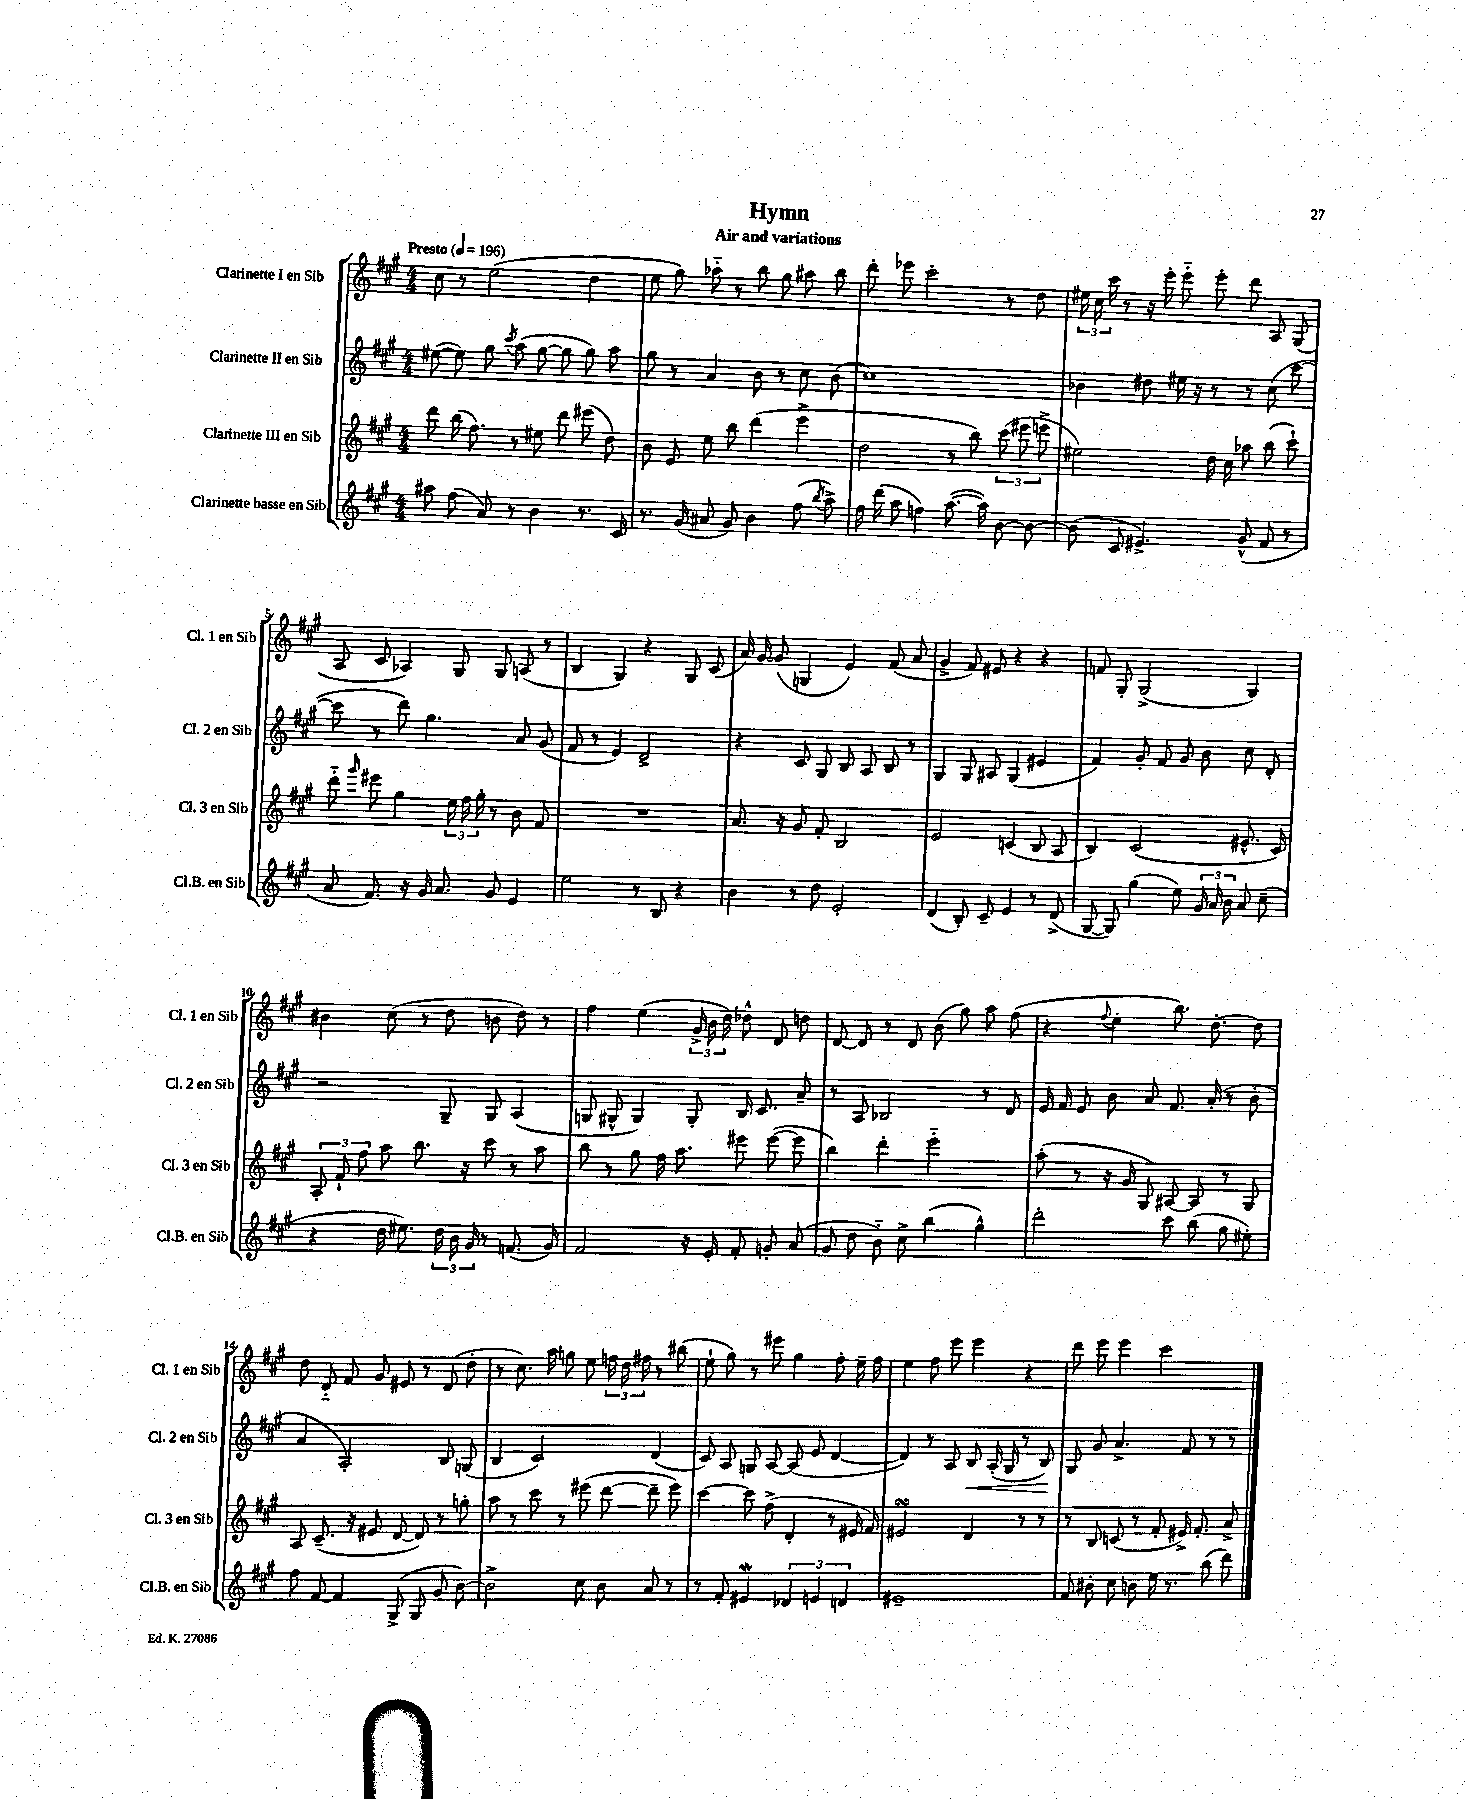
\header { title = "Hymn" subtitle = "Air and variations" }
<<
\new StaffGroup <<
\new Staff = "s0" \with { instrumentName = "Clarinette I en Sib" shortInstrumentName = "Cl. 1 en Sib" } {
    \clef treble \key a \major \numericTimeSignature \time 4/4 \tempo "Presto" 4 = 196
    \autoBeamOff cis''8 r8 e''2( d''4 |
    e''8 gis''8) aes''8-_ r8 b''8 gis''8 ais''8 b''8 |
    d'''8-. ees'''8 cis'''2-. r8 d''8 |
    \tuplet 3/2 { eis''16 cis''16 cis'''16 } r8 r16 e'''16-. e'''8-_ e'''8-. d'''8 a8 gis8( |
    a8 cis'8 aes4) gis8 gis8 a8( r8 |
    b4 gis4) r4 gis8 cis'8( |
    a'16) gis'16~ gis'8( g4 e'4) fis'8( a'8 |
    gis'4-> fis'8) eis'8 r4 r4 |
    f'8 gis8-. gis2->( gis4) |
    bis'4 cis''8( r8 d''8 b'8 d''8) r8 |
    fis''4 e''4( \tuplet 3/2 { gis'16-> b'16 d''16) } des''8-^ d'8 d''8 |
    d'8~ d'8 r8 d'8 b'8( gis''8) a''8 fis''8( |
    r4 \appoggiatura { fis''8 } e''4-. b''8.) d''8.~-. d''8 |
    d''8 d'8-_ fis'8 gis'8 eis'8 r8 d'8( d''8-. |
    r8 cis''8.) a''16 g''8 e''8 \tuplet 3/2 { f''16 d''16 fis''16 } r8 bis''8( |
    e''8-! gis''8) r8 eis'''8 gis''4 fis''8-. e''16-- fis''16 |
    e''4 fis''8 e'''8 e'''4 r4 |
    d'''8 e'''8 e'''4 cis'''2 \bar "|." |
}
\new Staff = "s1" \with { instrumentName = "Clarinette II en Sib" shortInstrumentName = "Cl. 2 en Sib" } {
    \clef treble \key a \major \numericTimeSignature \time 4/4
    \autoBeamOff eis''8~( eis''8) gis''8 \acciaccatura { cis'''8 } a''8( gis''8~ gis''8 gis''8) a''8 |
    gis''8 r8 a'4 b'8 r8 cis''8 b'8( |
    cis''1) |
    bes'4 dis''8 eis''16 r16 r8 r8 cis''8( cis'''8~ |
    cis'''8 r8 d'''8) gis''4. a'8 gis'8( |
    fis'8 r8 e'4) d'2-> |
    r4 cis'8 gis8 b8 a8 b8 r8 |
    gis4 gis8 ais8 gis4( eis'4 |
    fis'4) gis'8-. fis'8 gis'8 b'8 cis''8 d'8-. |
    r2 gis8-- gis8 a4( |
    g8 gis8-^ gis4) gis8-. b16 cis'8. a'8-- |
    r8 a8 bes2 r8 d'8 |
    e'16 fis'16 e'8 b'8 a'8 fis'8. a'16-.( r8 b'8-. |
    a'4 a2-.) b8 g8( |
    b4 cis'2) d'4( |
    cis'8) a8 g8 a8~ a8( e'8 d'4~ |
    d'4) r8 a8 b8\< a16-.( gis16 r8 b8\!) |
    gis8 gis'8 a'4.-> fis'8 r8 r8 \bar "|." |
}
\new Staff = "s2" \with { instrumentName = "Clarinette III en Sib" shortInstrumentName = "Cl. 3 en Sib" } {
    \clef treble \key a \major \numericTimeSignature \time 4/4
    \autoBeamOff d'''8 b''16( fis''8.) r8 eis''8 d'''8 eis'''8( d''8) |
    b'8 e'8 e''8 b''8 d'''4( e'''4-> |
    d''2 r8 b''8) \tuplet 3/2 { cis'''8( eis'''8 e'''8-> } |
    eis''2) d''16 cis''16 aes''8 b''8( cis'''8-!) |
    d'''8-_ \grace { gis'''16 } eis'''8 gis''4 \tuplet 3/2 { e''16 fis''16 gis''16-. } r8 b'8 fis'8 |
    R1 |
    a'8. r16 gis'8 fis'8-. b2 |
    e'2 c'4( b8 a8 |
    b4) cis'2( eis'8.-^ cis'16) |
    \tuplet 3/2 { a8-. fis'8-! fis''8 } a''8 b''8. r16 cis'''8 r8 a''8 |
    b''8 r8 gis''8 fis''16 a''8. eis'''8 eis'''8~( eis'''8 |
    b''4) d'''4-. e'''2-_ |
    a''8-.( r8 r16 gis'16 gis8) ais8~ ais8 r8 gis8 |
    a8 cis'8.--( r16 eis'8 d'8~ d'8) r8 g''8-. |
    a''8 r8 cis'''8 r8 eis'''8( d'''8~ d'''8-- eis'''8) |
    cis'''4~ cis'''8 fis''8->( d'4-. r8 eis'16 fis'16) |
    eis'2\turn d'4 r8 r8 |
    r8 b8 c'8( r8 fis'8-. eis'16->) fis'8.-. a'8-> \bar "|." |
}
\new Staff = "s3" \with { instrumentName = "Clarinette basse en Sib" shortInstrumentName = "Cl.B. en Sib" } {
    \clef treble \key a \major \numericTimeSignature \time 4/4
    \autoBeamOff ais''8 fis''8( a'8) r8 b'4 r8. cis'16 |
    r8. gis'16( ais'8 gis'8) b'4 fis''8( \acciaccatura { b''8 } a''8->) |
    fis''16 d'''16( a''8 f''4) a''8.~( a''16) b'8~ b'8~ |
    b'8( cis'8 eis'4.->) gis'8-^( fis'8 r8 |
    a'8 fis'8.) r16 gis'16 a'8. gis'8 e'4 |
    e''2 r8 b8 r4 |
    b'4 r8 d''8 e'2-. |
    d'4( b8-.) cis'8-- e'4 r8 d'8->( |
    gis8~ gis8) gis''4( e''8) \tuplet 3/2 { gis'16 a'16 b'16 } a'8 cis''8--( |
    r4 d''16 eis''8.) \tuplet 3/2 { d''16 b'16 gis'16 } r8 f'8.( gis'16) |
    fis'2 r16 e'16-. fis'8-. g'8-. a'8( |
    gis'8 d''8 b'8-_) cis''8-> b''4( gis''4-^) |
    d'''2-. cis'''8 b''8( gis''8 eis''8-.) |
    fis''8 fis'8~ fis'4 gis8->( gis8 gis'8 b'8~) |
    b'2-> cis''8 b'8 a'8 r8 |
    r8 fis'8-. eis'4\mordent \tuplet 3/2 { des'4 e'4 d'4 } |
    eis'1-- |
    fis'8 bis'8-. cis''8 b'8 e''16 r8. b''8( d'''8) \bar "|." |
}
>>
>>
